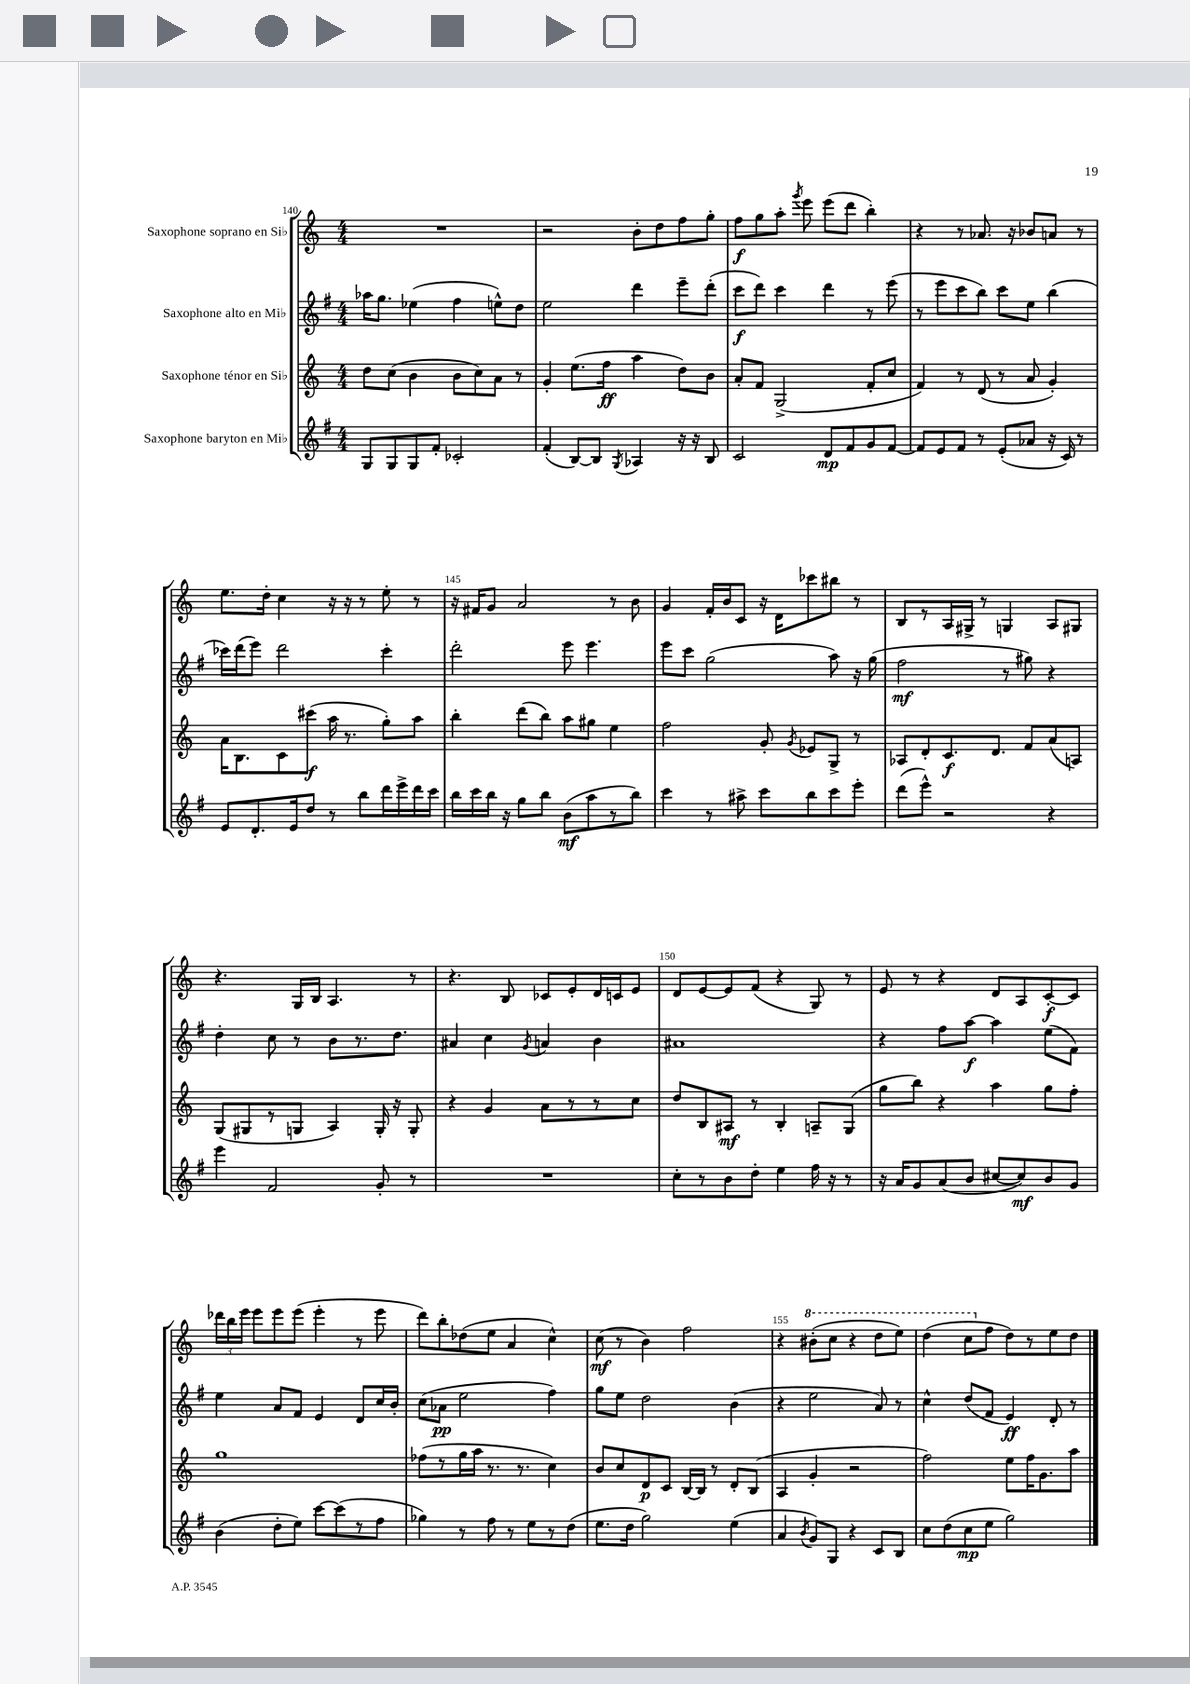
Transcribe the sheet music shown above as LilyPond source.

<<
\new StaffGroup <<
\new Staff = "s0" \with { instrumentName = "Saxophone soprano en Sib" } {
    \clef treble \key c \major \numericTimeSignature \time 4/4
    \autoBeamOff R1 |
    r2 b'8[-. d''8 f''8 g''8]-. |
    f''8[\f g''8 a''8]-. \acciaccatura { g'''8 } e'''8 e'''8[( d'''8] b''4-.) |
    r4 r8 aes'8. r16 bes'8[ a'8] r8 |
    e''8.[ d''16]-. c''4 r16 r16 r8 e''8-. r8 |
    r16 fis'16[ g'8] a'2 r8 b'8 |
    g'4 f'16[-. b'16 c'8] r16 d'16[ ces'''8 bis''8] r8 |
    b8[ r8 a16 gis16]-> r8 g4 a8[ gis8] |
    r4. g16[ b16] a4. r8 |
    r4. b8 ces'8[ e'8-. d'16 c'16 e'8] |
    d'8[ e'8~ e'8 f'8]( r4 g8) r8 |
    e'8 r8 r4 d'8[ a8 c'8~-.\f c'8] |
    \tuplet 3/2 { des'''16[ b''16 e'''16] } e'''8[ e'''8 e'''8]( e'''4-. r8 e'''8 |
    d'''8[) b''8-. des''8( e''8] a'4 c''4-^) |
    c''8\mf( r8 b'4) f''2 |
    r4 \ottava #1 bis''8[-.( c'''8] r4 d'''8[ e'''8]) |
    d'''4( c'''8[ \ottava #0 f''8] d''8[) r8 e''8 d''8] \bar "|." |
}
\new Staff = "s1" \with { instrumentName = "Saxophone alto en Mib" } {
    \clef treble \key g \major \numericTimeSignature \time 4/4
    \autoBeamOff aes''16[ g''8.] ees''4( fis''4 e''8[-^) d''8] |
    e''2 d'''4 e'''8[-- d'''8]-.( |
    c'''8[\f d'''8]) c'''4 d'''4 r8 e'''8( |
    r8 e'''8[ c'''8 b''8]) c'''8[ e''8] b''4( |
    ces'''16[) d'''16( e'''8]) d'''2 ces'''4-. |
    d'''2-. e'''8 e'''4. |
    e'''8[ c'''8] g''2( a''8) r16 g''16( |
    fis''2\mf r8 gis''8) r4 |
    d''4-. c''8 r8 b'8[ r8. d''8.] |
    ais'4 c''4 \acciaccatura { g'8 } a'4 b'4 |
    ais'1 |
    r4 fis''8[ a''8]~\f a''4 e''8[( fis'8]) |
    e''4 a'8[ fis'8] e'4 d'8[ c''16 b'16]-. |
    c''8[( aes'8]\pp e''2 fis''4) |
    g''8[ e''8] d''2 b'4( |
    r4 e''2 a'8) r8 |
    c''4-^ d''8[( fis'8] e'4\ff) d'8-. r8 \bar "|." |
}
\new Staff = "s2" \with { instrumentName = "Saxophone ténor en Sib" } {
    \clef treble \key c \major \numericTimeSignature \time 4/4
    \autoBeamOff d''8[ c''8]( b'4 b'8[ c''8) a'8] r8 |
    g'4-. e''8.[( f''16]\ff a''4 d''8[) b'8] |
    a'8[-. f'8] g2->( f'8[-. c''8] |
    f'4) r8 d'8( r8 a'8 g'4-.) |
    a'16[ b8. c'8 cis'''8]\f( a''16 r8. g''8[-.) a''8] |
    b''4-. d'''8[( b''8]) a''8[ gis''8] e''4 |
    f''2 g'8-. \acciaccatura { g'8 } ees'8[ g8]-> r8 |
    aes8[ d'8-. c'8.\f d'8.] f'8[ a'8( a8]) |
    g8[( gis8 r8 g8] a4) g16-. r16 g8-. |
    r4 g'4 a'8[ r8 r8 c''8] |
    d''8[ b8 ais8]\mf r8 b4-. a8[-- g8]( |
    g''8[ b''8]) r4 a''4 g''8[ f''8]-. |
    g''1 |
    fes''8[( r8 g''16 a''16] r8. r8. c''4) |
    b'8[ c''8 d'8\p c'8] b16[~ b16] r8 d'8[-. b8]( |
    a4 g'4-. r2 |
    f''2) e''8[ f''16 g'8. a''8] \bar "|." |
}
\new Staff = "s3" \with { instrumentName = "Saxophone baryton en Mib" } {
    \clef treble \key g \major \numericTimeSignature \time 4/4
    \autoBeamOff g8[ g8 g8 fis'8]-. ces'2-. |
    fis'4-.( b8[~) b8] \acciaccatura { g8 } aes4 r16 r16 b8 |
    c'2 d'8[\mp fis'8 g'8 fis'8]~ |
    fis'8[ e'8 fis'8] r8 e'8[-.( aes'8] r16 c'16) r8 |
    e'8[ d'8.-. e'16 d''8] r8 b''8[ d'''16 e'''16-> d'''16 c'''16] |
    b''16[ c'''16 b''16] r16 g''8[ b''8] b'8[\mf( a''8 r8 b''8]) |
    c'''4 r8 ais''8-> c'''8[ b''8 c'''8 e'''8]-. |
    d'''8[( e'''8]-^) r2 r4 |
    e'''4 fis'2 g'8-. r8 |
    R1 |
    c''8[-. r8 b'8 d''8]-. e''4 fis''16 r16 r8 |
    r16 a'16[ g'8 a'8( b'8] cis''8[~ cis''8\mf) b'8 g'8] |
    b'4( d''8[-. e''8]) c'''8[~ c'''8( r8 fis''8] |
    ges''4) r8 fis''8 r8 e''8[ r8 d''8]( |
    e''8.[ d''16] g''2) e''4( |
    a'4 \acciaccatura { b'8 } g'8[) g8] r4 c'8[ b8] |
    c''8[ d''8( c''8\mp e''8] g''2) \bar "|." |
}
>>
>>
\layout { \context { \Score currentBarNumber = #140 \override BarNumber.break-visibility = ##(#f #t #t) barNumberVisibility = #(every-nth-bar-number-visible 5) } }
